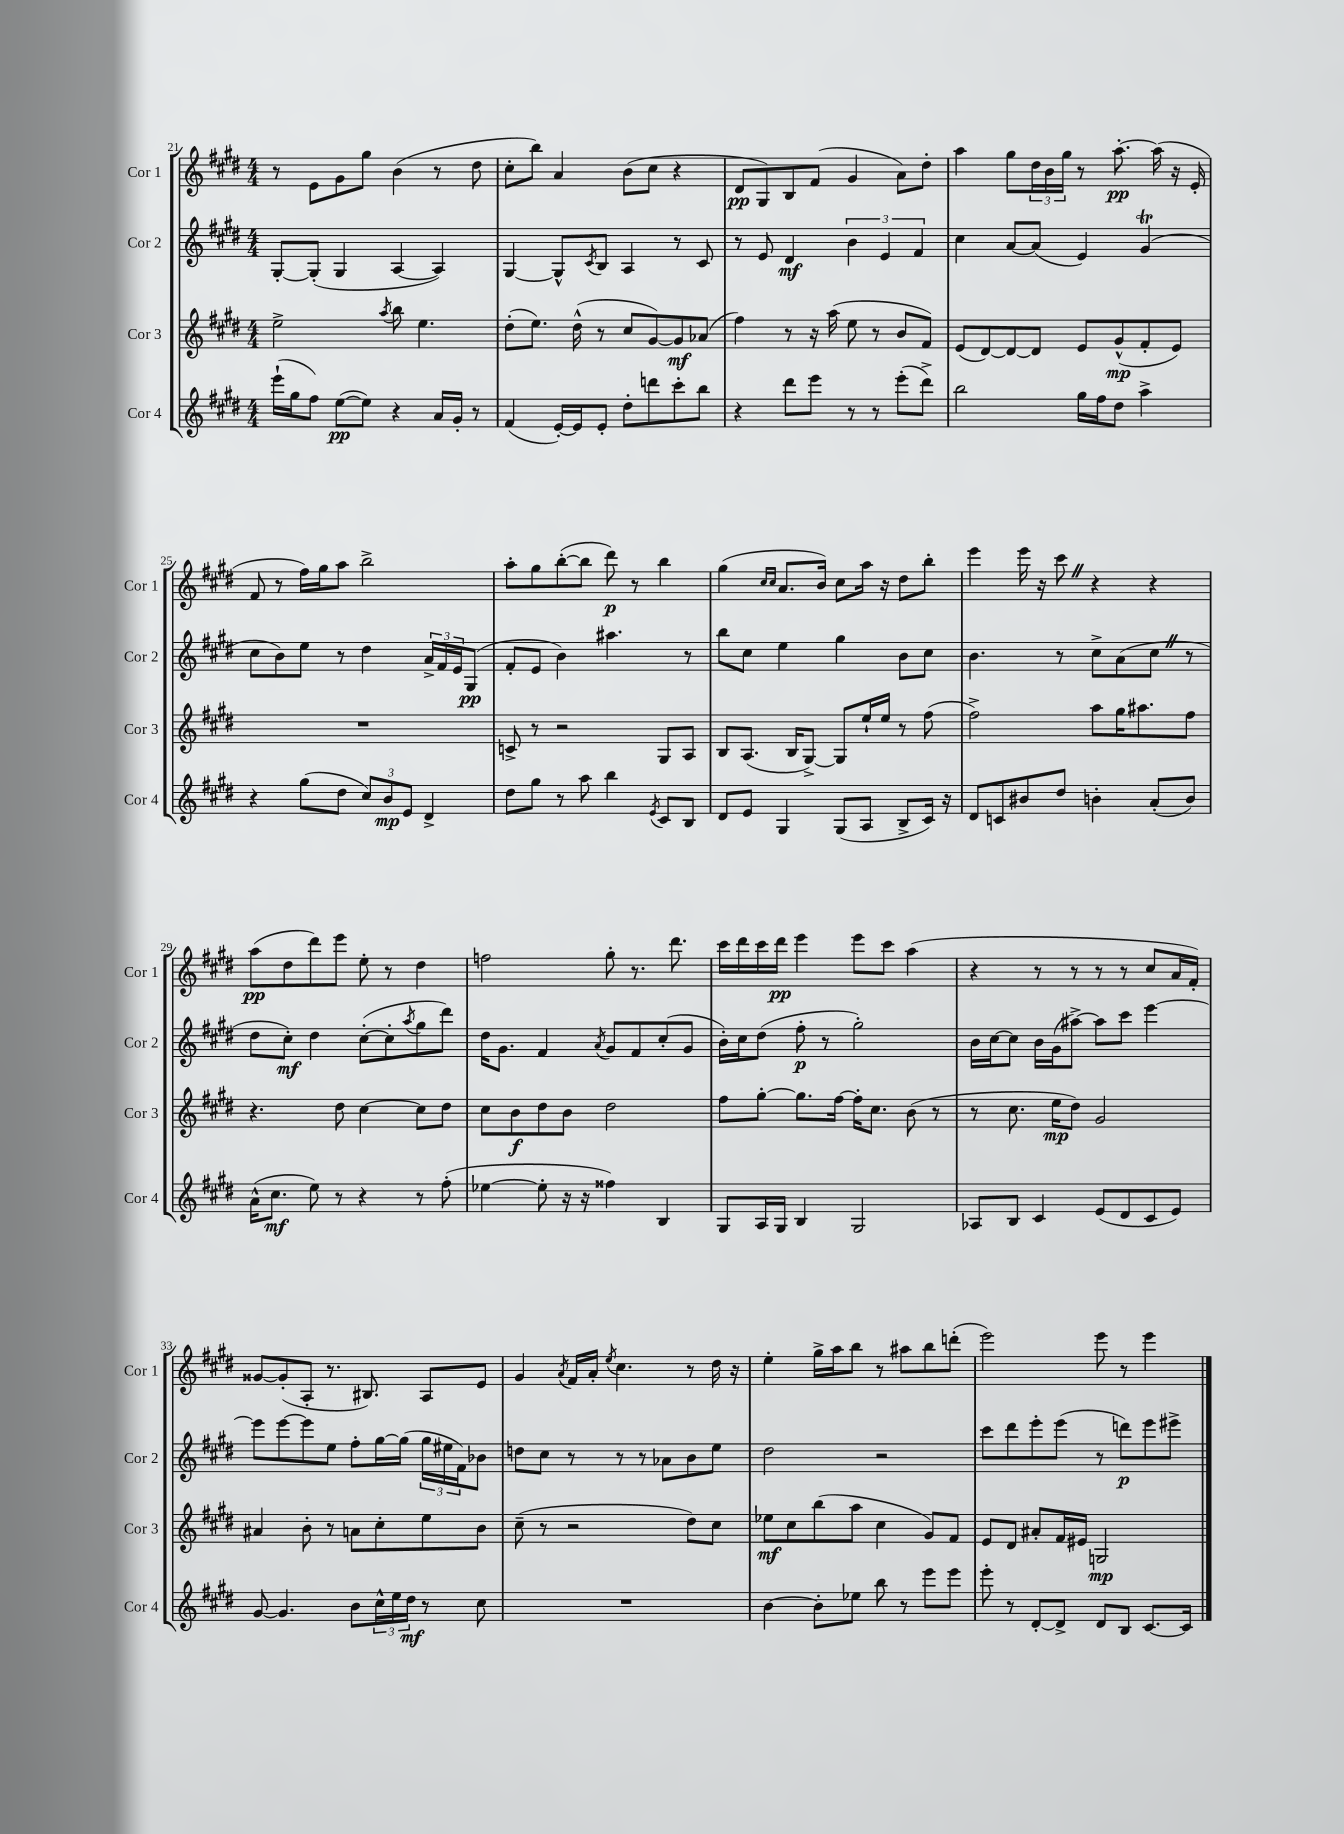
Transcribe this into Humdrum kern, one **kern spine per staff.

**kern	**kern	**kern	**kern
*staff4	*staff3	*staff2	*staff1
*clefG2	*clefG2	*clefG2	*clefG2
*k[f#c#g#d#]	*k[f#c#g#d#]	*k[f#c#g#d#]	*k[f#c#g#d#]
*M4/4	*M4/4	*M4/4	*M4/4
(16eee`	2ee^	[8G#'	8r
16gg#	.	.	.
8ff#)	.	(8G#']	8e
([8ee	.	4G#	8g#
8ee])	.	.	8gg#
.	8qaa	.	.
4r	8bb	[4A	(4b
.	4.ee	.	.
16a	.	4A])	8r
16g#'	.	.	.
8r	.	.	8dd#
=	=	=	=
(4f#	(8dd#'	[4G#	8cc#'
.	8.ee)	.	8bb)
[16e')	.	8G#^^]	4a
16e]	(16dd#^^	.	.
.	.	8qc#	.
8e'	8r	8B	.
8dd#'	8cc#	4A	(8b
8ddd	[8g#)	.	8cc#
8ccc#'	8g#]	8r	4r
8bb	(8a-	8c#	.
=	=	=	=
4r	4ff#)	8r	8d#
.	.	8e	8G#)
8ddd#	8r	4d#	8B
8eee	16r	.	(8f#
.	(16aa	.	.
8r	8ee	6b	4g#
8r	8r	.	.
.	.	6e	.
(8eee'	8b	.	8a)
.	.	6f#	.
8ddd#^)	8f#)	.	8dd#'
=	=	=	=
2bb	(8e	4cc#	4aa
.	[8d#)	.	.
.	8d#_	[8a	8gg#
.	8d#]	(8a]	24dd#
.	.	.	24b
.	.	.	24gg#
16gg#	8e	4e)	8r
16ff#	.	.	.
8dd#	(8g#^^	.	[8.aa'
4aa^	8f#'	(4g#	.
.	.	.	(16aa]
.	8e)	.	16r
.	.	.	16e'
=	=	=	=
4r	1r	8cc#	8f#
.	.	8b)	8r
(8gg#	.	8ee	16ff#)
.	.	.	16gg#
8dd#	.	8r	8aa
12cc#)	.	4dd#	2bb^
12b	.	.	.
12e	.	.	.
4d#^	.	24a^	.
.	.	24f#	.
.	.	24e	.
.	.	(8G#	.
=	=	=	=
8dd#	8c^	8f#'	8aa'
8gg#	8r	8e	8gg#
8r	2r	4b)	([8bb'
8aa	.	.	8bb]
4bb	.	4.aa#	8ddd#)
.	.	.	8r
8qe	.	.	.
8c#	8G#	.	4bb
8B	8A	8r	.
=	=	=	=
8d#	8B	8bb	(4gg#
8e	(8.A	8cc#	.
.	.	.	16qqcc#
.	.	.	16qqcc#
4G#	.	4ee	8.a
.	16B	.	.
.	[8G#^)	.	.
.	.	.	16b)
(8G#	8G#]	4gg#	8cc#
8A	16ee`	.	16aa
.	16ee	.	16r
8B^	8r	8b	8dd#
16c#)	(8ff#	8cc#	8bb'
16r	.	.	.
=	=	=	=
8d#	2ff#^)	4.b	4eee
8c	.	.	.
8b#	.	.	16eee
.	.	.	16r
8dd#	.	8r	8ccc#
4b'	8aa	8cc#^	4r
.	16gg#	(8a	.
.	8.aa#	.	.
(8a'	.	8cc#	4r
8b)	8ff#	8r	.
=	=	=	=
(16a^^	4.r	8dd#	(8aa
8.cc#	.	.	.
.	.	8cc#')	8dd#
8ee)	.	4dd#	8ddd#)
8r	8dd#	.	8eee
4r	[4cc#	([8cc#'	8ee'
.	.	8cc#']	8r
.	.	8qaa	.
8r	8cc#]	8gg#	4dd#
(8ff#'	8dd#	8ddd#)	.
=	=	=	=
[4ee-	8cc#	16dd#	2ff
.	.	8.g#	.
.	8b	.	.
8ee-']	8dd#	4f#	.
16r	8b	.	.
16r	.	.	.
.	.	8qa	.
4ff##)	2dd#	8g#	8gg#'
.	.	8f#	8.r
4B	.	(8cc#'	.
.	.	.	8.ddd#
.	.	8g#	.
=	=	=	=
8G#	8ff#	16b')	16ccc#
.	.	16cc#	16ddd#
16A	[8gg#'	(8dd#	16ccc#
16G#	.	.	16ddd#
4B	8.gg#]	8ff#'	4eee
.	.	8r	.
.	[16ff#	.	.
2G#	16ff#']	2gg#')	8eee
.	8.cc#	.	.
.	.	.	8ccc#
.	(8b	.	(4aa
.	8r	.	.
=	=	=	=
8A-	8r	16b	4r
.	.	[16cc#	.
8B	8.cc#	8cc#]	.
4c#	.	16b	8r
.	16ee	(16g#	.
.	8dd#)	[8aa#^)	8r
(8e	2g#	8aa#]	8r
8d#	.	8ccc#	8r
8c#	.	[4eee	8cc#
8e)	.	.	16a
.	.	.	16f#')
=	=	=	=
[8g#	4a#	8eee]	[8g##
4.g#]	.	[8eee	(8g##']
.	8b'	8eee]	8A'
.	8r	8ee	8.r
8b	8a	8ff#'	.
.	.	.	8.B#)
24cc#^^	8cc#'	[16gg#	.
24ee	.	.	.
.	.	(16gg#]	.
24dd#	.	.	.
8r	8ee	24gg#	8A
.	.	24ee#	.
.	.	24f#)	.
8cc#	8b	8b-	8e
=	=	=	=
1r	(8cc#~	8dd	4g#
.	8r	8cc#	.
.	.	.	8qa
.	2r	8r	16f#
.	.	.	16a'
.	.	.	8qee
.	.	8r	4.cc#
.	.	8r	.
.	.	8a-	.
.	8dd#)	8b	8r
.	8cc#	8ee	16dd#
.	.	.	16r
=	=	=	=
[4b	8ee-	2dd#	4ee'
.	8cc#	.	.
8b']	(8bb	.	16gg#^
.	.	.	16aa
8ee-	8aa	.	8bb
8bb	4cc#	2r	8r
8r	.	.	8aa#
8eee	8g#)	.	8bb
8eee	8f#	.	(8ddd'
=	=	=	=
8eee'	8e	8ccc#	2eee)
8r	8d#	8ddd#	.
[8d#'	8a#'	8eee'	.
8d#^]	16f#	(8eee	.
.	16e#	.	.
8d#	2G	8r	8eee
8B	.	8ddd)	8r
[8.c#	.	8eee	4eee
.	.	8eee#^	.
16c#]	.	.	.
==	==	==	==
*-	*-	*-	*-
